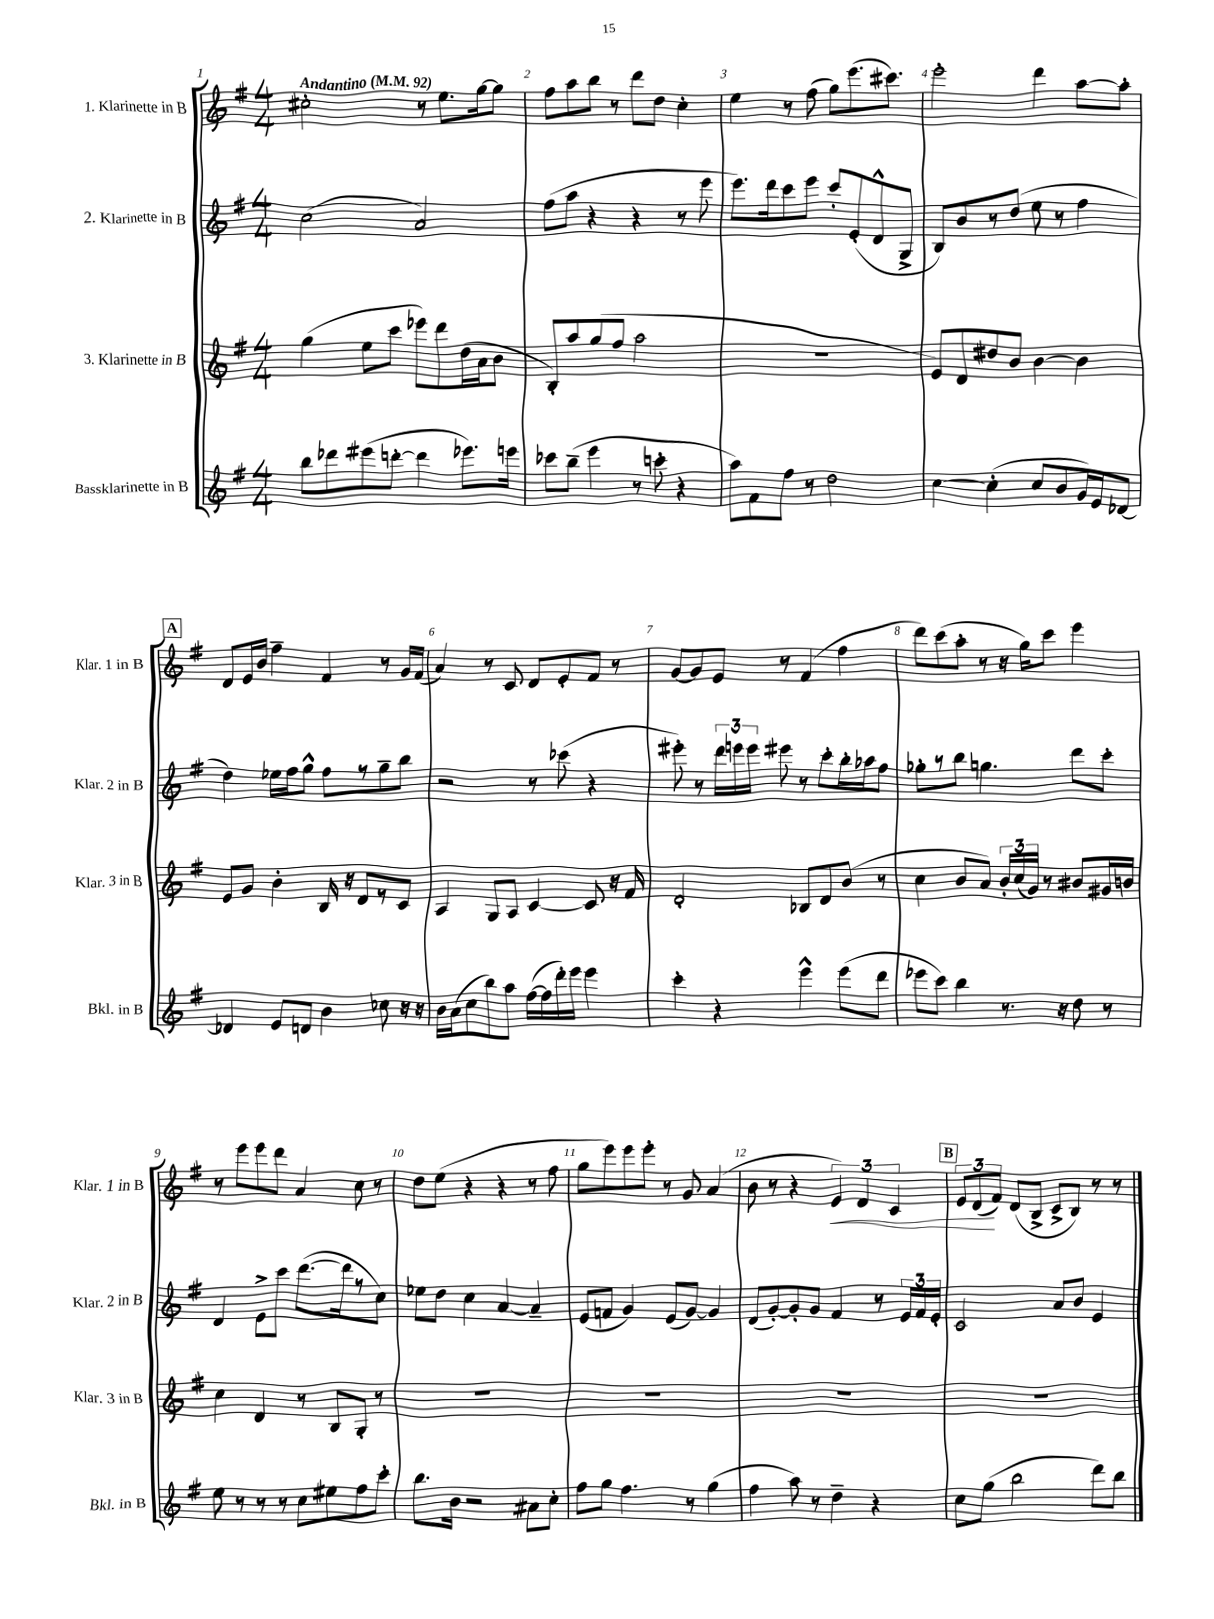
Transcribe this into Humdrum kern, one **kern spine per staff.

**kern	**kern	**kern	**kern
*staff4	*staff3	*staff2	*staff1
*clefG2	*clefG2	*clefG2	*clefG2
*k[f#]	*k[f#]	*k[f#]	*k[f#]
*M4/4	*M4/4	*M4/4	*M4/4
*MM92	*MM92	*MM92	*MM92
8bb	(4gg	(2cc	2cc#'
8ddd-	.	.	.
(8eee#	8ee	.	.
[8ddd'	8ccc	.	.
4ddd]	8eee-)	2a)	8r
.	8ddd	.	8.ee
8.eee-)	(16dd	.	.
.	16a	.	[16gg
.	8b	.	8gg]
16eee	.	.	.
=	=	=	=
8ccc-	8B')	(8ff#	8ff#
(8bb~	8aa	8aa	8aa
4eee	(8gg	4r	8bb
.	8ff#	.	8r
8r	2aa	4r	8ddd
8ccc'	.	.	8dd
4r	.	8r	4cc'
.	.	8eee	.
=	=	=	=
8aa)	1r	8.eee)	4ee
8f#	.	.	.
.	.	16ddd	.
8ff#	.	8ccc	8r
8r	.	8eee	(8ff#
2dd	.	8ccc'	8gg)
.	.	(8e'	(8.eee
.	.	8d^^	.
.	.	.	8.ccc#)
.	.	8G^	.
=	=	=	=
[4cc	8e)	8B)	2eee'
.	8d	8b	.
(4cc']	8dd#	8r	.
.	8b	(8dd	.
8cc	[4b	8ee	4ddd
8b	.	8r	.
16g)	4b]	4ff#	[8aa
16e	.	.	.
[8d-	.	.	8aa']
=	=	=	=
4d-]	8e	4dd)	8d
.	8g	.	16e
.	.	.	16b
8e	4b'	16ee-	4ff#~
.	.	16ff#	.
8d	.	8gg^^	.
4b	16B	8ff#	4f#
.	16r	.	.
.	8d	8r	.
8cc-	8r	8gg~	8r
16r	8c	8bb	16g
16r	.	.	(16f#
=	=	=	=
16b	4A	2r	4a)
(16a	.	.	.
8cc	.	.	.
8bb)	8G	.	8r
8aa	8A	.	8c
([16ff#	[4c	8r	8d
16ff#]	.	.	.
16ddd')	.	(8ccc-	8e'
16eee	.	.	.
4eee	8c]	4r	8f#
.	16r	.	8r
.	16f#	.	.
=	=	=	=
4ccc'	2d'	8eee#')	[8g
.	.	8r	8g]
4r	.	24ddd	8e
.	.	24eee	.
.	.	24eee	.
.	.	8eee#	8r
4eee^^	8B-	8r	(4f#
.	8d	8ccc'	.
(8eee	(8b	16bb'	4ff#
.	.	16aa-	.
8ddd	8r	8ff#	.
=	=	=	=
8eee-	4cc	8gg-'	8ddd)
8ccc)	.	8r	(8ccc
4bb	8b	8bb	8aa'
.	8a)	4.gg	8r
8.r	24b'	.	16r
.	(24cc	.	.
.	.	.	16gg)
.	24g)	.	.
.	8r	.	8ccc
16r	.	.	.
8dd	8b#	8ddd	4eee
8r	16g#	8ccc'	.
.	16b	.	.
=	=	=	=
8ee	4cc	4d	8r
8r	.	.	8eee
8r	4d	8e^	8eee
8r	.	8ccc	8ddd
8cc	8r	([8.ddd	4a
8ee#	8B	.	.
.	.	16ddd]	.
8ff#	8G'	8r	8cc
8ccc'	8r	8cc)	8r
=	=	=	=
8.bb	1r	8ee-	8dd
.	.	8dd	(8ee
16b	.	.	.
2r	.	4cc	4r
.	.	[4a	4r
8a#	.	4a~]	8r
8cc'	.	.	8ff#
=	=	=	=
8ff#	1r	(8e	8gg
8gg	.	8f	8eee)
4.ff#	.	4g)	8eee
.	.	.	8eee'
.	.	(8e	8r
8r	.	[8g)	8g
(4gg	.	4g]	(4a
=	=	=	=
4ff#	1r	(8d	8b
.	.	[8g')	8r
8aa)	.	8g']	4r
8r	.	8g	.
4dd~	.	4f#	6e)
.	.	.	6d
4r	.	8r	.
.	.	.	6c
.	.	24e	.
.	.	24f#	.
.	.	24e'	.
=	=	=	=
8cc	1r	2c	12e
.	.	.	(12d
(8gg	.	.	.
.	.	.	12f#)
2bb	.	.	(8d
.	.	.	8B^
.	.	8a	8c^
.	.	8b	8B)
8ddd)	.	4e	8r
8bb	.	.	8r
==	==	==	==
*-	*-	*-	*-
